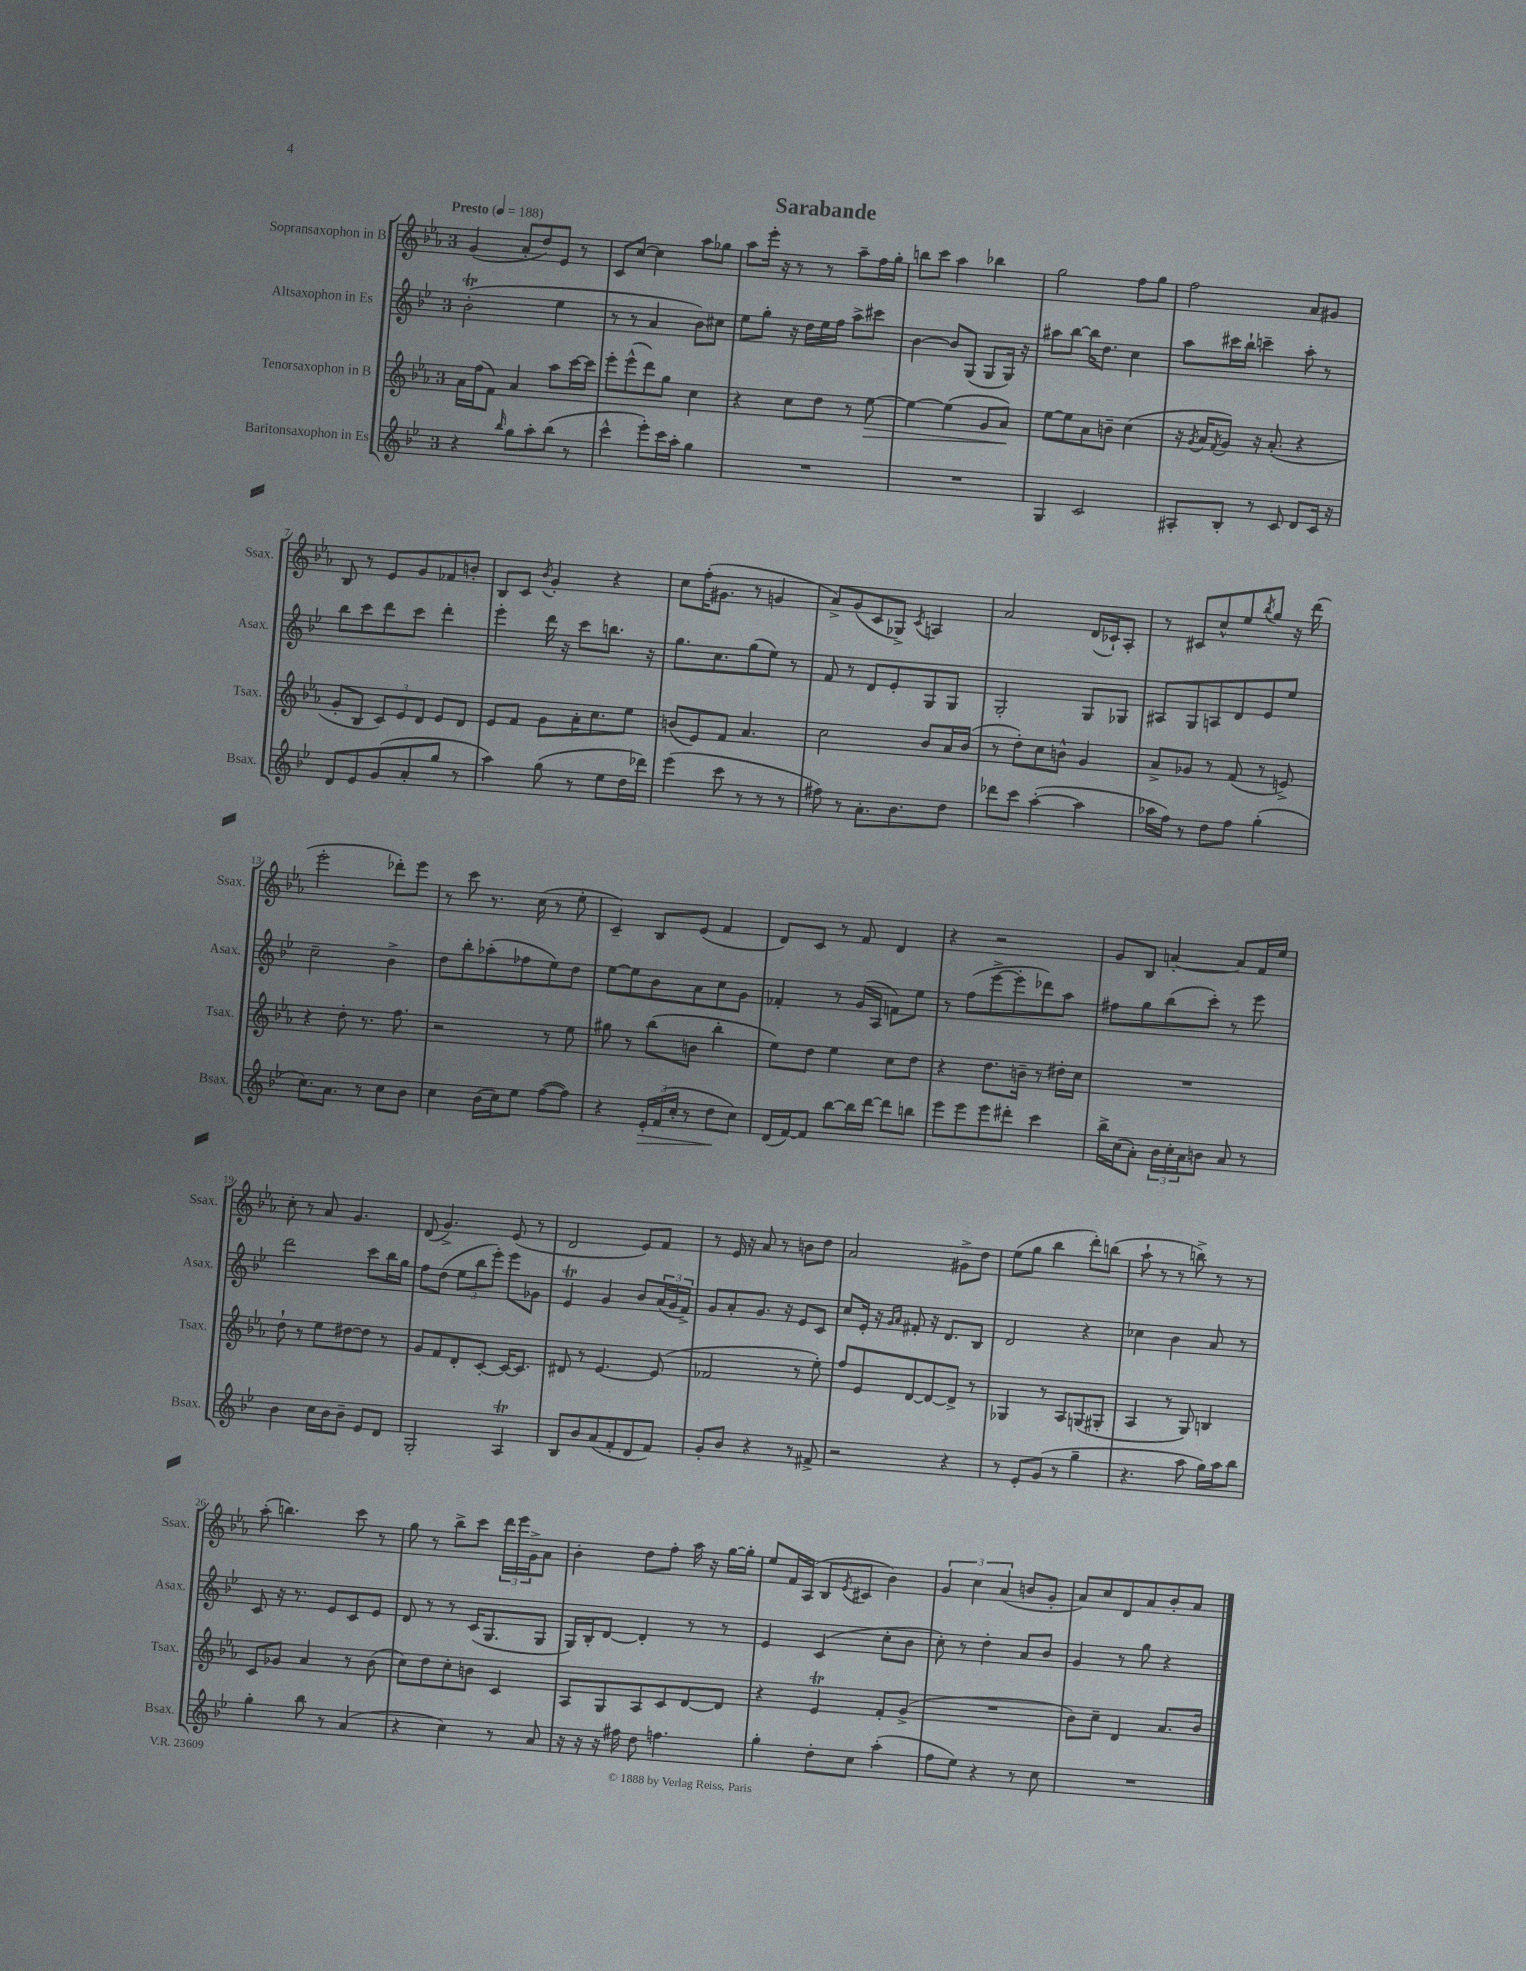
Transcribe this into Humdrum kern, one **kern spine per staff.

**kern	**kern	**kern	**kern
*staff4	*staff3	*staff2	*staff1
*clefG2	*clefG2	*clefG2	*clefG2
*k[b-e-]	*k[b-e-a-]	*k[b-e-]	*k[b-e-a-]
*M3/4	*M3/4	*M3/4	*M3/4
*MM188	*MM188	*MM188	*MM188
4r	16a-\LL	(2b-'\	(4g/
.	(16ff\J	.	.
.	8f\J)	.	.
16qqbb-/	.	.	.
8gg\L	4a-/	.	8a-'/L
8aa'\	.	.	8dd/)
(8bb-\J	8aa-\L	4ee-\	8e-/J
8r	[16ccc\L	.	8r
.	16ccc\]JJ	.	.
=	=	=	=
4ccc^^\	8eee-'\L	8r	8c/L
.	(8eee-^^\	8r	[8cc/J
8eee-'\L)	8ddd\)	4a/	4cc\]
16ccc\L	8gg\J	.	.
16aa'\JJ	.	.	.
4gg\	4cc\	8b-\L)	8aa-\L
.	.	8cc#\J	8gg-\J
=	=	=	=
2.r	4r	8ee-\L	8aa-\L
.	.	8gg'\J	16eee-'\Jk
.	.	.	16r
.	8cc\L	16r	8r
.	.	16dd\LL	.
.	8dd\J	16ee-\	8r
.	.	16ff\JJ	.
.	8r	8aa^\L	8aa-~\L
.	[8ee-\	8ccc#\J	16ff\L
.	.	.	16gg'\JJ
=	=	=	=
2.r	4ee-\_	[4b-\	8bb\L
.	.	.	8ccc\J
.	(4ee-\]	8b-/]L	4aa-\
.	.	(8G/J	.
.	8g/L	8G/L	4bb-\
.	8a-/J)	16G/Jk)	.
.	.	16r	.
=	=	=	=
4G/	[8ee-\L	8aa#\L	2gg\
.	8ee-\]	[8bb-\J	.
2c/	8a-\	16bb-\]LK	.
.	.	8.dd\J	.
.	8b~\J	.	.
.	(4cc\	4cc\	8ff\L
.	.	.	8gg\J
=	=	=	=
8A#'/L	16r	8aa\L	2ff\
.	8qg/	.	.
.	16a-/LK	.	.
.	8qf/	.	.
8B-'/J	8g/J)	16ccc#\L	.
.	.	16bb-`\JJ	.
8r	16r	4ccc~\	.
.	(8.a-'/	.	.
8c/	.	.	.
8d/L	4r	8aa'\	8a-/L
16c/Jk	.	8r	8g#/J
16r	.	.	.
=	=	=	=
8d/L	8g'/L	8bb-\L	8B-/
8e-/	8B-/J	8ccc\	8r
(8g/	12c/L)	8ddd\	8e-/L
.	12e-/	.	.
8a'/	.	8ccc\J	8g/
.	12d/J	.	.
8gg/J	8e-/L	4ddd'\	8f-/
8r	8d/J	.	8b'/J
=	=	=	=
4aa\)	8e-/L	4eee-'\	8B-/L
.	8f/J	.	8c/J
.	.	.	8qb-/
(8gg\	8g\L	16ddd\	4g'/
.	.	16r	.
8r	16a-'\K	8ccc\L	.
.	8.cc\	.	.
8ee-\L	.	8.bb\J	4r
16dd\L	8ee-\J	.	.
16ddd-\JJ)	.	16r	.
=	=	=	=
(4eee-\	(8b/L	8.gg\L	8cc\L
.	8e-/)	.	(16ff'\K
.	.	8.cc\	8.g#\J
8ccc\	8f/J	.	.
8r	4.a-/	(8gg\	8r
8r	.	8ee-\J)	4g/
8r	.	8r	.
=	=	=	=
8ff#\)	2cc\	8f/	8a-^/L)
8r	.	8r	(8g/
8.a'\L	.	8d/L	8c/
.	.	8e-'/	8G-^/J)
8.b-\	.	.	.
.	.	.	8qc/
.	8b-/L	8G/	4A/
8dd\J	16a-/L	8G/J	.
.	(16b-/JJ	.	.
=	=	=	=
8ddd-\L	8r	2G'/	2a-/
8ccc\J	8dd'\L)	.	.
([4aa'\	8cc\	.	.
.	8b^^\J	.	.
4aa\]	4g/	8G/L	(16d/LL
.	.	.	16c-`/J)
.	.	8G-/J	8A-'/J
=	=	=	=
16aa-\LL	8a-^/L	8A#/L	8r
16ff\JJ)	.	.	.
8r	8g-/J	8G/	8c#/L
8dd\L	8r	8A/	8cc^^/
8ff\J	(8f/	8d/	8ee-/
.	.	.	8qbb-/
(4gg'\	8r	8e-/	8gg/J
.	8e^/)	8ee-/J	16r
.	.	.	(16ddd\
=	=	=	=
8.cc\L)	4r	2cc~\	2eee-'\
8.a\J	.	.	.
.	8dd'\	.	.
8r	8.r	.	.
8cc\L	.	4b-^\	8ddd-'\L)
.	8.ff\	.	.
8b-\J	.	.	8eee-\J
=	=	=	=
4cc\	2r	8dd\L	8r
.	.	8bb-'\	8ccc\
(16b-\LL	.	(8aa-'\	8.r
16cc\J)	.	.	.
8ee-\J	.	8ff-\	.
.	.	.	(16cc\
([8ff\L	8r	8ee-\)	8r
8ff\]J)	8ee-\	8dd\J	8ee-'\
=	=	=	=
4r	8gg#\	[8ee-\L	4c~/)
.	8r	8ee-\]	.
24e-'/LL	(8bb-\L	8b-\	8B-/L
(24f/	.	.	.
24cc'/JJ	.	.	.
8r	8b\J	8a\	(8e-/J
8dd\L	4bb-'\	8cc\	4f/
8cc\J)	.	8g\J	.
=	=	=	=
(16d/LL	8ee-\L)	4f-'/	8d/L)
[16f/J)	.	.	.
8f/]J	8dd\J	.	8c/J
[8bb-\L	4ee-\	8r	8r
16bb-\]L	.	(16g/LL	8f/
[16ddd\JJ	.	16A/JJ	.
8ddd\]L	8cc\L	8f\L)	4d/
8bb\J	8dd\J	8ee-\J	.
=	=	=	=
8eee-\L	4r	8r	4r
8eee-\	.	(8ff\L	.
8eee-\	8.dd\L	[8eee-^\	2r
8ddd#'\J	.	8eee-'\]	.
.	16b~\Jk	.	.
4ccc\	8r	8ddd-\)	.
.	16dd#'\LL	8aa\J	.
.	16cc\JJ	.	.
=	=	=	=
16bb-^\LL	2.r	8ff#\L	8g/L
(16cc\J	.	.	.
8a'\J)	.	8gg\	8B-/J
24b-\LL	.	(8bb-\	[4a'/
24cc'\	.	.	.
24a\J	.	.	.
8b\J	.	8ccc'\J)	.
8a/	.	8r	8a/]L
8r	.	8eee-\	16f/L
.	.	.	16ee-/JJ
=	=	=	=
4b-\	8dd`\	2ddd\	8cc'\
.	8r	.	8r
16cc\LL	8ee-\L	.	8a-/
16b-\J	.	.	.
8b-~\J	[8dd#\	.	4.g/
8e-/L	8dd#\]J	8ccc\L	.
8d/J	8r	16bb-\L	.
.	.	16gg\JJ	.
=	=	=	=
2G'/	8g/L	8ff\L	(8d/
.	8f/	(8dd\J	4.g^/)
.	8d'/	12ee-\L	.
.	.	12bb-\	.
.	[8c'/J	.	.
.	.	12eee-'\J)	.
4A/	16c/_LK	8eee-\L	(8e-/
.	8.c/]J	.	.
.	.	8g-\J	8r
=	=	=	=
8B-/L	8d#/	4e-/	2d/
8b-/	8r	.	.
(8a/	[4.e-/	4g/	.
8f'/	.	.	.
8d/	.	8b-/L	8e-/L)
8f/J)	(8e-/]	(24a/L	8f/J
.	.	24g/	.
.	.	24f^/JJ)	.
=	=	=	=
8g'/L	2f-/	8g/L	8r
8b-/J	.	8a'/	16e-/
.	.	.	16r
4r	.	8.g/J	8a-/
.	.	.	8r
.	.	16r	.
8r	8r	8e-/L	8b\L
8f#^/	8ee-'\)	8c/J	8dd\J
=	=	=	=
2r	8ff/L	8cc/L	2a-/
.	8e-/	16e-'/Jk	.
.	.	16r	.
.	.	16qqg/LL	.
.	.	16qqa/JJ	.
.	[8d/	8f#'/	.
.	8d/_	16r	.
.	.	8.d/L	.
4r	8d^/]J	.	8g#^\L
.	8r	8B-/J	8dd\J
=	=	=	=
8r	4G-/	2d/	(8ee-\L
8e-'/L	.	.	8gg\J
(8g/J	8r	.	4bb-\
8r	8A-/L	.	.
4gg~\	(8G/	4r	8ddd'\L)
.	8G#'/J	.	(8bb\J
=	=	=	=
4.r	4A-/	4cc-\	8aa-`\
.	.	.	8r
.	8r	4b-\	8r
8aa\	8G/)	.	8bb^\)
16gg\LL)	4B/	8a/	8r
16aa\J	.	.	.
8bb-\J	.	8r	8r
=	=	=	=
4gg'\	8c/L	8c/	(8aa-'\
.	8g-/J	16r	4.bb\)
.	.	8.r	.
8bb-\	4a-/	.	.
8r	.	8e-/L	.
(4a/	8r	8c/	8ccc\
.	(8b-\	8e-/J	8r
=	=	=	=
4r	8cc\L)	8d/	8gg\
.	8dd\	8r	8r
4cc\)	8cc'\	8r	8bb-^\L
.	8b\J	(16c/LK	8ccc\J
.	.	8.G/	.
8r	4c/	.	24ddd\LL
.	.	.	24eee-\
.	.	.	24g^\J
8a/	.	8G/J	8a-\J
=	=	=	=
16r	8A-/L	16G/LL)	4b-'\
16r	.	16B-'/J	.
16r	8G/	[8d/J	.
16ff#\	.	.	.
8dd\	8A-/	4d'/]	8dd\L
4.ff\	8c/	.	8ff'\J
.	[8d/	8r	16aa-\
.	.	.	16r
.	8d/]J	8r	[16gg\LL
.	.	.	16gg'\]JJ
=	=	=	=
4gg'\	4r	4e-/	8ee-/L
.	.	.	16f/L
.	.	.	(16A-/JJ
8dd'\L	4e-/	(4c/	8B-/L
.	.	.	8qe-/
8cc\J	.	.	8c#/J
(4aa'\	8f'/L	8cc'\L	4b-\)
.	(8g^/J	8b-\J	.
=	=	=	=
8ff\L	2.r	8cc'\)	6g/
8ee-\J)	.	8r	.
.	.	.	6cc\
4r	.	4dd'\	.
.	.	.	(6a-/
8r	.	8a/L	8b/L
8cc\	.	8b-/J	8g'/J
=	=	=	=
2.r	8b-\L)	4g/	8a-/L)
.	8cc~\J	.	8cc/
.	4d/	8r	8d/
.	.	8gg\	8a-/
.	8.a-/L	4r	8b-'/
.	.	.	8a-/J
.	16b-/Jk	.	.
==	==	==	==
*-	*-	*-	*-
